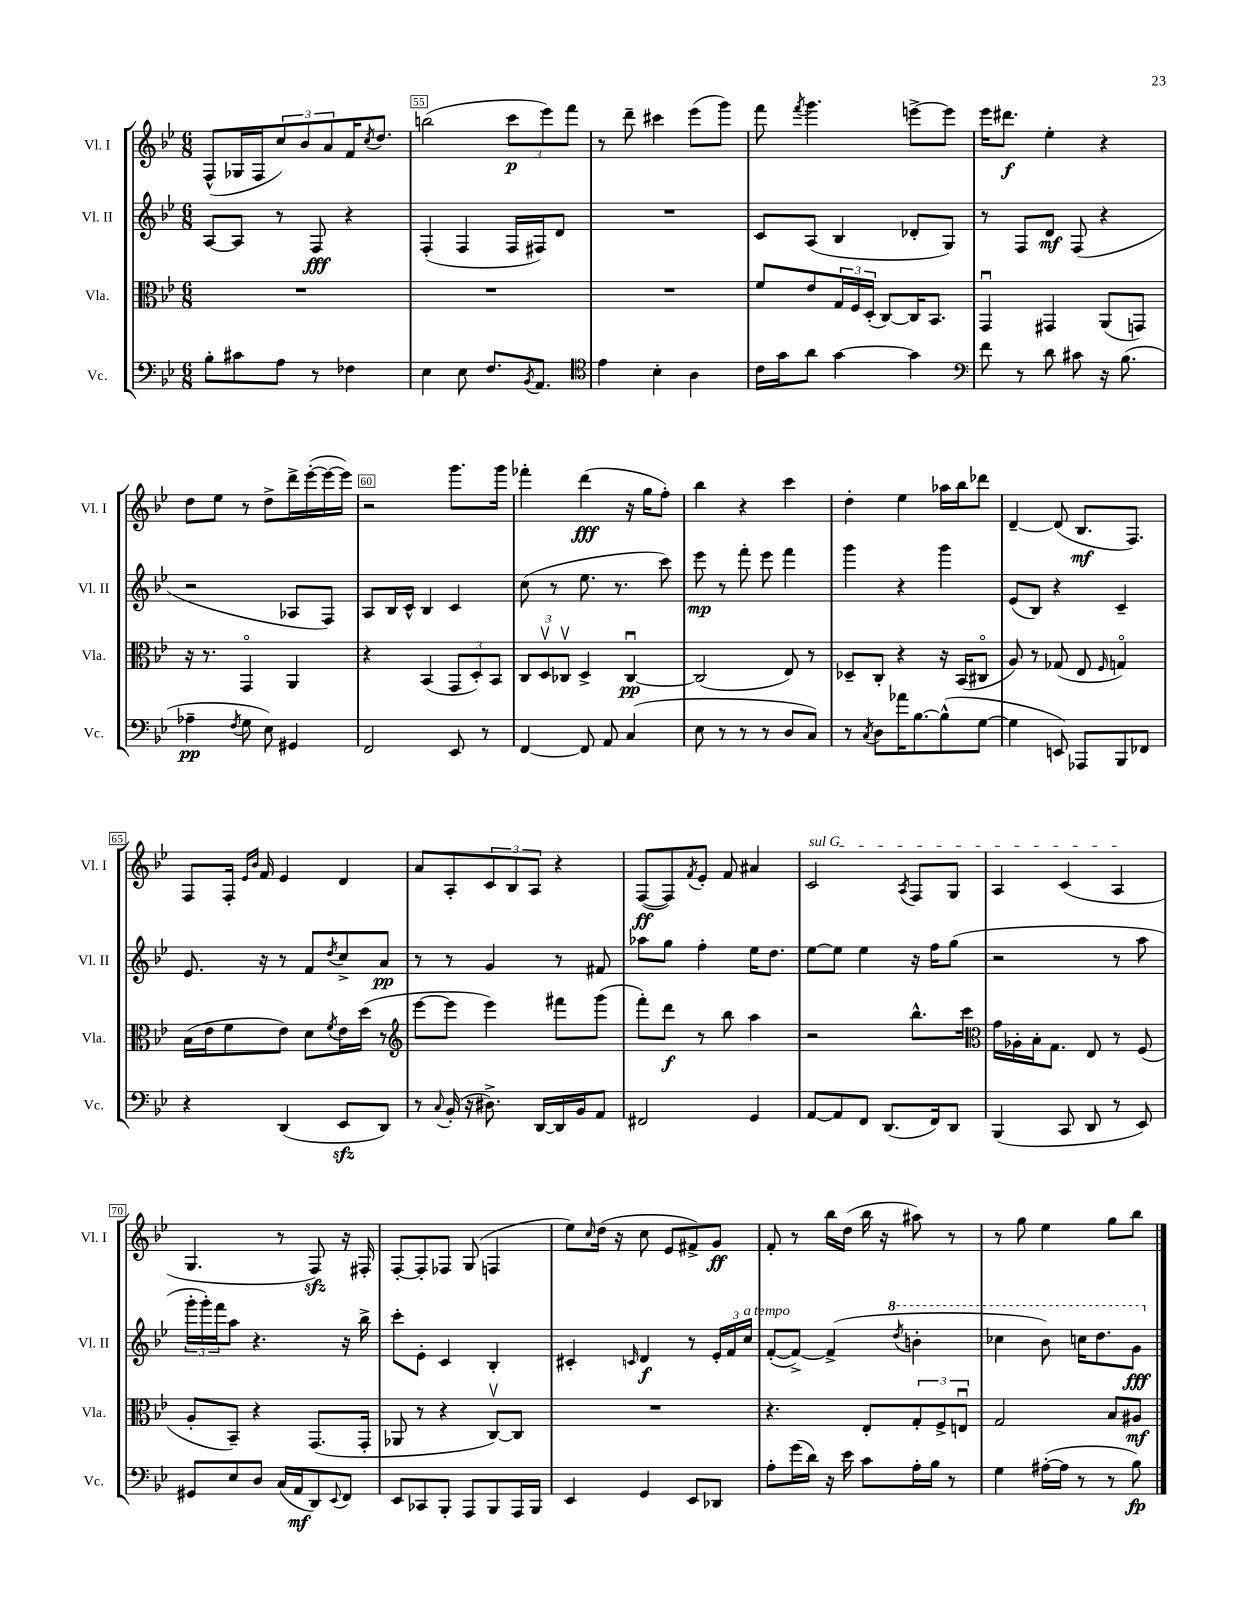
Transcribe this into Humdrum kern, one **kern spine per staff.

**kern	**kern	**kern	**kern
*staff4	*staff3	*staff2	*staff1
*clefF4	*clefC3	*clefG2	*clefG2
*k[b-e-]	*k[b-e-]	*k[b-e-]	*k[b-e-]
*M6/8	*M6/8	*M6/8	*M6/8
8B-'	2.r	[8A	(8F^^
8c#	.	8A]	16G-
.	.	.	16F
8A	.	8r	12cc)
.	.	.	12b-
8r	.	8F	.
.	.	.	12a
4F-	.	4r	16f
.	.	.	8qcc
.	.	.	8.dd
=	=	=	=
4E-	2.r	(4F'	(2bb
8E-	.	4F	.
8.F	.	.	.
.	.	16F	12ccc
8qBB-	.	.	.
8.AA	.	16F#)	.
.	.	.	12eee-)
.	.	8d	.
.	.	.	12fff
=	=	=	=
*clefC4	*	*	*
4e-	2.r	2.r	8r
.	.	.	8ddd~
4B-'	.	.	4ccc#
4A	.	.	(8eee-
.	.	.	8ggg)
=	=	=	=
16c	8f	8c	8fff
16g	.	.	.
.	.	.	8qfff
8a	8e-	(8A	4.ggg
[4g	24G	4B-	.
.	24F	.	.
.	(24D'	.	.
.	[8C)	.	.
4g]	16C]	8d-'	[8eee^
.	8.BB-	.	.
.	.	8G)	8eee]
=	=	=	=
*clefF4	*	*	*
8f	4GGu	8r	16eee-
.	.	.	8.ddd#
8r	.	8F	.
8d	4GG#	8d	4ee-'
8c#	.	(8F	.
16r	(8AA	4r	4r
(8.B-	.	.	.
.	8GG)	.	.
=	=	=	=
4A-~	16r	2r	8dd
.	8.r	.	.
.	.	.	8ee-
8qF	.	.	.
8G	4GGo	.	8r
8E-)	.	.	8dd^
4GG#	4AA	8A-	16ddd^
.	.	.	([16eee-'
.	.	8F)	16eee-_
.	.	.	16eee-])
=	=	=	=
2FF	4r	8A	2r
.	.	16B-	.
.	.	16c^^	.
.	(4BB-	4B-	.
8EE-	12GG	4c	8.ggg
.	12D')	.	.
8r	.	.	.
.	12BB-	.	.
.	.	.	16ggg
=	=	=	=
[4FF	12C	(8cc	4fff-'
.	12Dv	.	.
.	.	8r	.
.	12C-v	.	.
8FF]	4D^	8.ee-	(4ddd
8AA	.	.	.
.	.	8.r	.
(4C	[4C-u	.	16r
.	.	.	16gg
.	.	8ccc)	8ff')
=	=	=	=
8E-	(2C-]	8eee-	4bb-
8r	.	8r	.
8r	.	8fff'	4r
8r	.	8eee-	.
8D	8E-)	4fff	4ccc
8C)	8r	.	.
=	=	=	=
8r	8D-~	4ggg	4dd'
8qC	.	.	.
8D	8C'	.	.
16a-	4r	4r	4ee-
[8.B-	.	.	.
(8B-^^]	16r	4ggg	16aa-
.	(16BB-	.	16bb-
[8G	8C#o	.	8ddd-
=	=	=	=
4G]	8A)	(8e-	[4d~
.	8r	8B-)	.
8EE)	(8G-	4r	(8d]
8AAA-	8E-	.	8.B-
.	16qqF	.	.
8BBB-	4Go)	4c~	.
.	.	.	8.F)
8FF-	.	.	.
=	=	=	=
4r	(16B-	8.e-	8F
.	16e-	.	.
.	8f	.	16F'
.	.	.	16qqe-
.	.	.	16qqb-
.	.	16r	16f
(4DD	8e-)	8r	4e-
.	8d	8f	.
.	8qf	8qdd	.
8EE-	16e-	8cc^	4d
.	(16dd	.	.
8DD)	8r	8a	.
=	=	=	=
*	*clefG2	*	*
8r	[8eee-	8r	8a
8qqC	.	.	.
(16BB-'	8eee-]	8r	8A'
16r	.	.	.
8.D#^)	4eee-)	4g	12c
.	.	.	12B-
.	.	.	12A
[16DD	.	.	.
16DD]	8fff#	8r	4r
16BB-	.	.	.
8AA	(8ggg	8f#	.
=	=	=	=
2FF#	8fff')	8aa-	([8F
.	8ddd	8gg	8F])
.	.	.	8qf
.	8r	4ff'	8e-'
.	8bb-	.	8f
4GG	4aa	16ee-	4a#
.	.	8.dd	.
=	=	=	=
[8AA	2r	[8ee-	2c
8AA]	.	8ee-]	.
8FF	.	4ee-	.
(8.DD	.	.	.
.	.	.	8qA
.	8.bb-^^	16r	8F
16FF)	.	16ff	.
8DD	.	(8gg	8G
.	16ccc	.	.
=	=	=	=
*	*clefC3	*	*
(4BBB-	16g	2r	4A
.	16A-'	.	.
.	16B-'	.	.
.	8.G	.	.
8CC	.	.	(4c
8DD	8E-	.	.
8r	8r	8r	4A
8EE-)	(8F	8aa	.
=	=	=	=
8GG#	8A'	24ggg'	4.G
.	.	24ggg')	.
.	.	24fff	.
8E-	8BB-~)	8aa	.
8D	4r	4.r	.
(16C	.	.	8r
16AA	.	.	.
8DD)	(8.GG	.	8F)
8qqEE-	.	.	.
8FF	.	16r	16r
.	16GG'	16bb-^	16F#'
=	=	=	=
8EE-	8AA-	8ccc'	[8F'
8CC-	8r	8e-'	8F']
8BBB-'	4r	4c	8F-
8AAA	.	.	(8G
8BBB-	[8Cv)	4B-'	4F
16AAA	8C]	.	.
16BBB-	.	.	.
=	=	=	=
4EE-	2.r	4c#'	8ee-)
.	.	.	16qqcc
.	.	.	(16dd
.	.	.	16r
.	.	16qqc	.
4GG	.	4d	8cc
.	.	.	8e-
8EE-	.	8r	8f#^)
8DD-	.	24e-'	8g
.	.	24f	.
.	.	24cc	.
=	=	=	=
8A'	4.r	([8f'	8f'
(16g	.	8f^_)	8r
16d)	.	.	.
16r	.	(4f^]	16bb-
16e-	.	.	(16dd
8c	8E-'	.	16bb-
.	.	.	16r
.	.	8qddd	.
16A'	12G'	4bb'	8aa#)
16B-	.	.	.
.	12F^	.	.
8r	.	.	8r
.	12Eu	.	.
=	=	=	=
4G	2G	4ccc-	8r
.	.	.	8gg
([16A#'	.	8bb-)	4ee-
16A#]	.	.	.
8r	.	16ccc	.
.	.	8.ddd	.
8r	8B-	.	8gg
8B-)	8A#	8gg	8bb-
==	==	==	==
*-	*-	*-	*-
